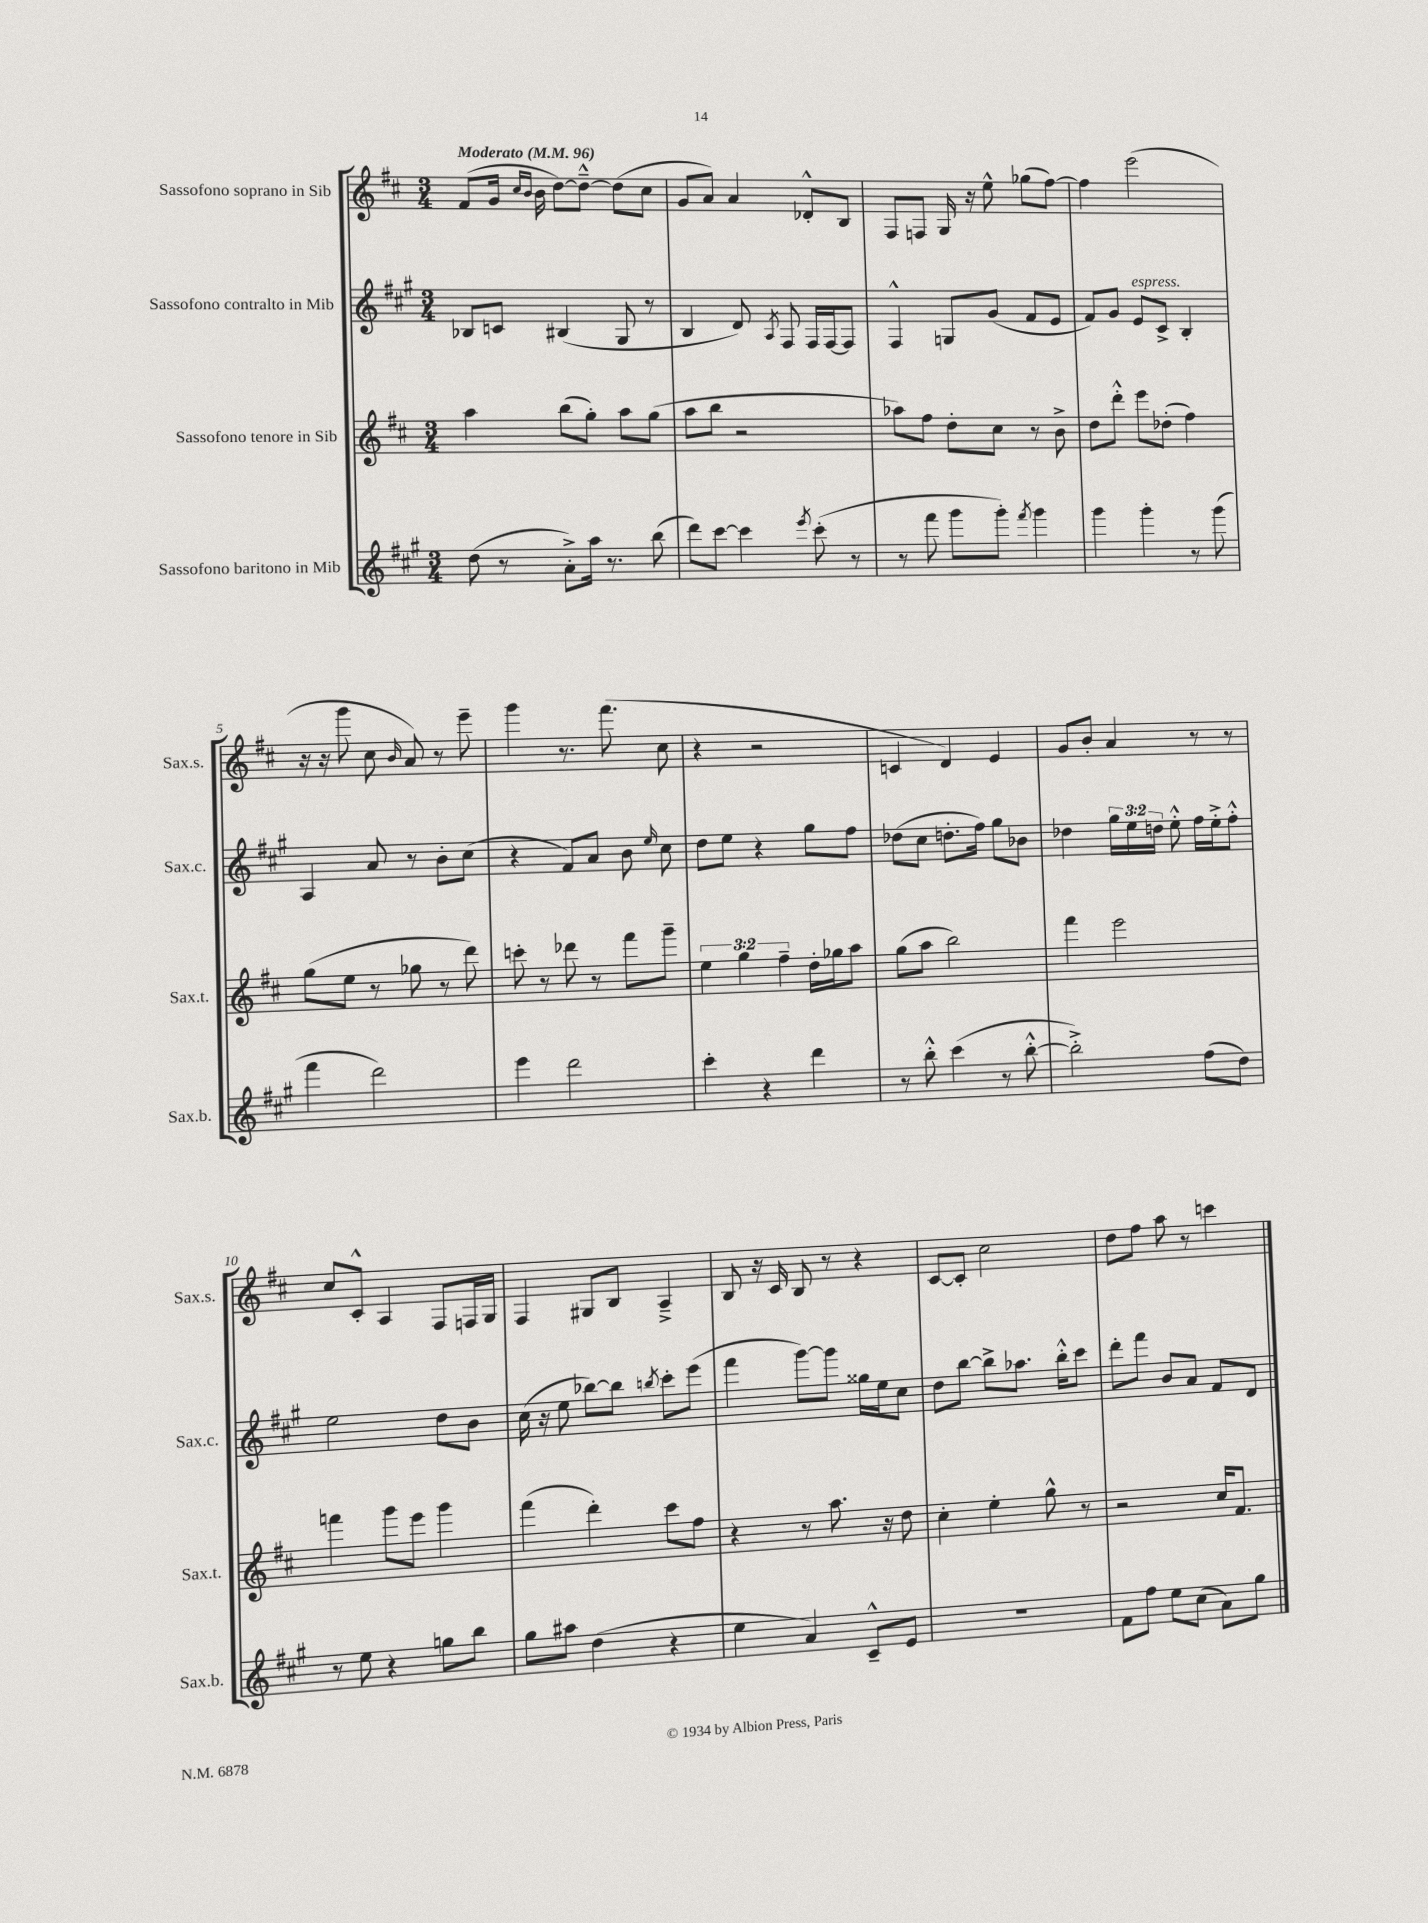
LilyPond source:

<<
\new StaffGroup <<
\new Staff = "s0" \with { instrumentName = "Sassofono soprano in Sib" shortInstrumentName = "Sax.s." } {
    \clef treble \key d \major \numericTimeSignature \time 3/4 \tempo "Moderato" 4 = 96
    \autoBeamOff fis'8[( g'16] \grace { cis''16[ b'16] } b'16 d''8[~) d''8]~---^ d''8[( cis''8] |
    g'8[ a'8]) a'4 des'8[-.-^ b8] |
    fis8[ f8] g16 r16 e''8-^ ges''8[( fis''8]~) |
    fis''4 e'''2( |
    r16 r16 g'''8 cis''8 \grace { b'16 } a'8) r8 e'''8-- |
    g'''4 r8. fis'''8.( cis''8 |
    r4 r2 |
    c'4 d'4) e'4 |
    g'8[ b'8]-. a'4 r8 r8 |
    cis''8[ cis'8]-.-^ a4 fis8[ f16 g16] |
    fis4 gis8[ b8] a4---> |
    b8 r16 cis'16 b8 r8 r4 |
    cis'8[~ cis'8]-. cis''2 |
    d''8[ fis''8] a''8 r8 c'''4 \bar "|." |
}
\new Staff = "s1" \with { instrumentName = "Sassofono contralto in Mib" shortInstrumentName = "Sax.c." } {
    \clef treble \key a \major \numericTimeSignature \time 3/4 \override Staff.TupletNumber.text = #tuplet-number::calc-fraction-text
    \autoBeamOff bes8[ c'8] bis4( gis8 r8 |
    b4 d'8) \acciaccatura { a8 } fis8 fis16[ fis16~ fis8] |
    fis4-^ g8[ gis'8]( fis'8[ e'8] |
    fis'8[) gis'8] e'8[^\markup { \italic "espress." } cis'8]-> b4-. |
    a4 a'8 r8 b'8[-. cis''8]( |
    r4 fis'8[) a'8] b'8 \grace { e''16 } cis''8 |
    d''8[ e''8] r4 gis''8[ fis''8] |
    des''8[( cis''8] d''8.[-. fis''16]) gis''8[ bes'8] |
    des''4 \tuplet 3/2 { gis''16[ e''16 d''16] } e''8-.-^ fis''16[ e''16-.-> fis''8]-.-^ |
    e''2 d''8[ b'8] |
    cis''16( r16 e''8 bes''8[~) bes''8] \acciaccatura { b''8 } cis'''8[-. e'''8]( |
    fis'''4 gis'''8[~) gis'''8] gisis''16[ e''16 cis''8] |
    d''8[ b''8]~ b''8[-> aes''8.] b''16[-.-^ cis'''8] |
    d'''8[-. fis'''8] b'8[ a'8] fis'8[ d'8] \bar "|." |
}
\new Staff = "s2" \with { instrumentName = "Sassofono tenore in Sib" shortInstrumentName = "Sax.t." } {
    \clef treble \key d \major \numericTimeSignature \time 3/4 \override Staff.TupletNumber.text = #tuplet-number::calc-fraction-text
    \autoBeamOff a''4 b''8[( g''8]-.) a''8[ g''8]( |
    a''8[ b''8] r2 |
    aes''8[) fis''8] d''8[-. cis''8] r8 b'8-> |
    d''8[ d'''8]-.-^ e'''8[ des''8]-.( fis''4) |
    g''8[( e''8] r8 ges''8 r8 d'''8) |
    c'''8-. r8 des'''8 r8 fis'''8[ g'''8]-- |
    \tuplet 3/2 { e''4 g''4 fis''4-- } d''16[-. ges''16 a''8] |
    g''8[( a''8] b''2) |
    fis'''4 e'''2 |
    f'''4 g'''8[ e'''8] g'''4 |
    fis'''4( d'''4-.) cis'''8[ fis''8] |
    r4 r8 a''8. r16 d''8 |
    cis''4-. e''4-. g''8-^ r8 |
    r2 cis''16[ fis'8.] \bar "|." |
}
\new Staff = "s3" \with { instrumentName = "Sassofono baritono in Mib" shortInstrumentName = "Sax.b." } {
    \clef treble \key a \major \numericTimeSignature \time 3/4
    \autoBeamOff d''8( r8 a'8[-.->) a''16] r8. b''8( |
    d'''8[) cis'''8]~ cis'''4 \acciaccatura { e'''8 } cis'''8-.( r8 |
    r8 fis'''8 gis'''8[ gis'''8]-.) \acciaccatura { fis'''8 } gis'''4 |
    gis'''4 gis'''4-. r8 gis'''8( |
    fis'''4 d'''2) |
    e'''4 d'''2 |
    cis'''4-. r4 d'''4 |
    r8 b''8-.-^ cis'''4( r8 b''8~-.-^ |
    b''2-.->) fis''8[( d''8]) |
    r8 e''8 r4 g''8[ b''8] |
    gis''8[ ais''8] d''4( r4 |
    e''4 a'4) cis'8[---^ e'8] |
    R2. |
    fis'8[ fis''8] e''8[ cis''8]( a'8[) gis''8] \bar "|." |
}
>>
>>
